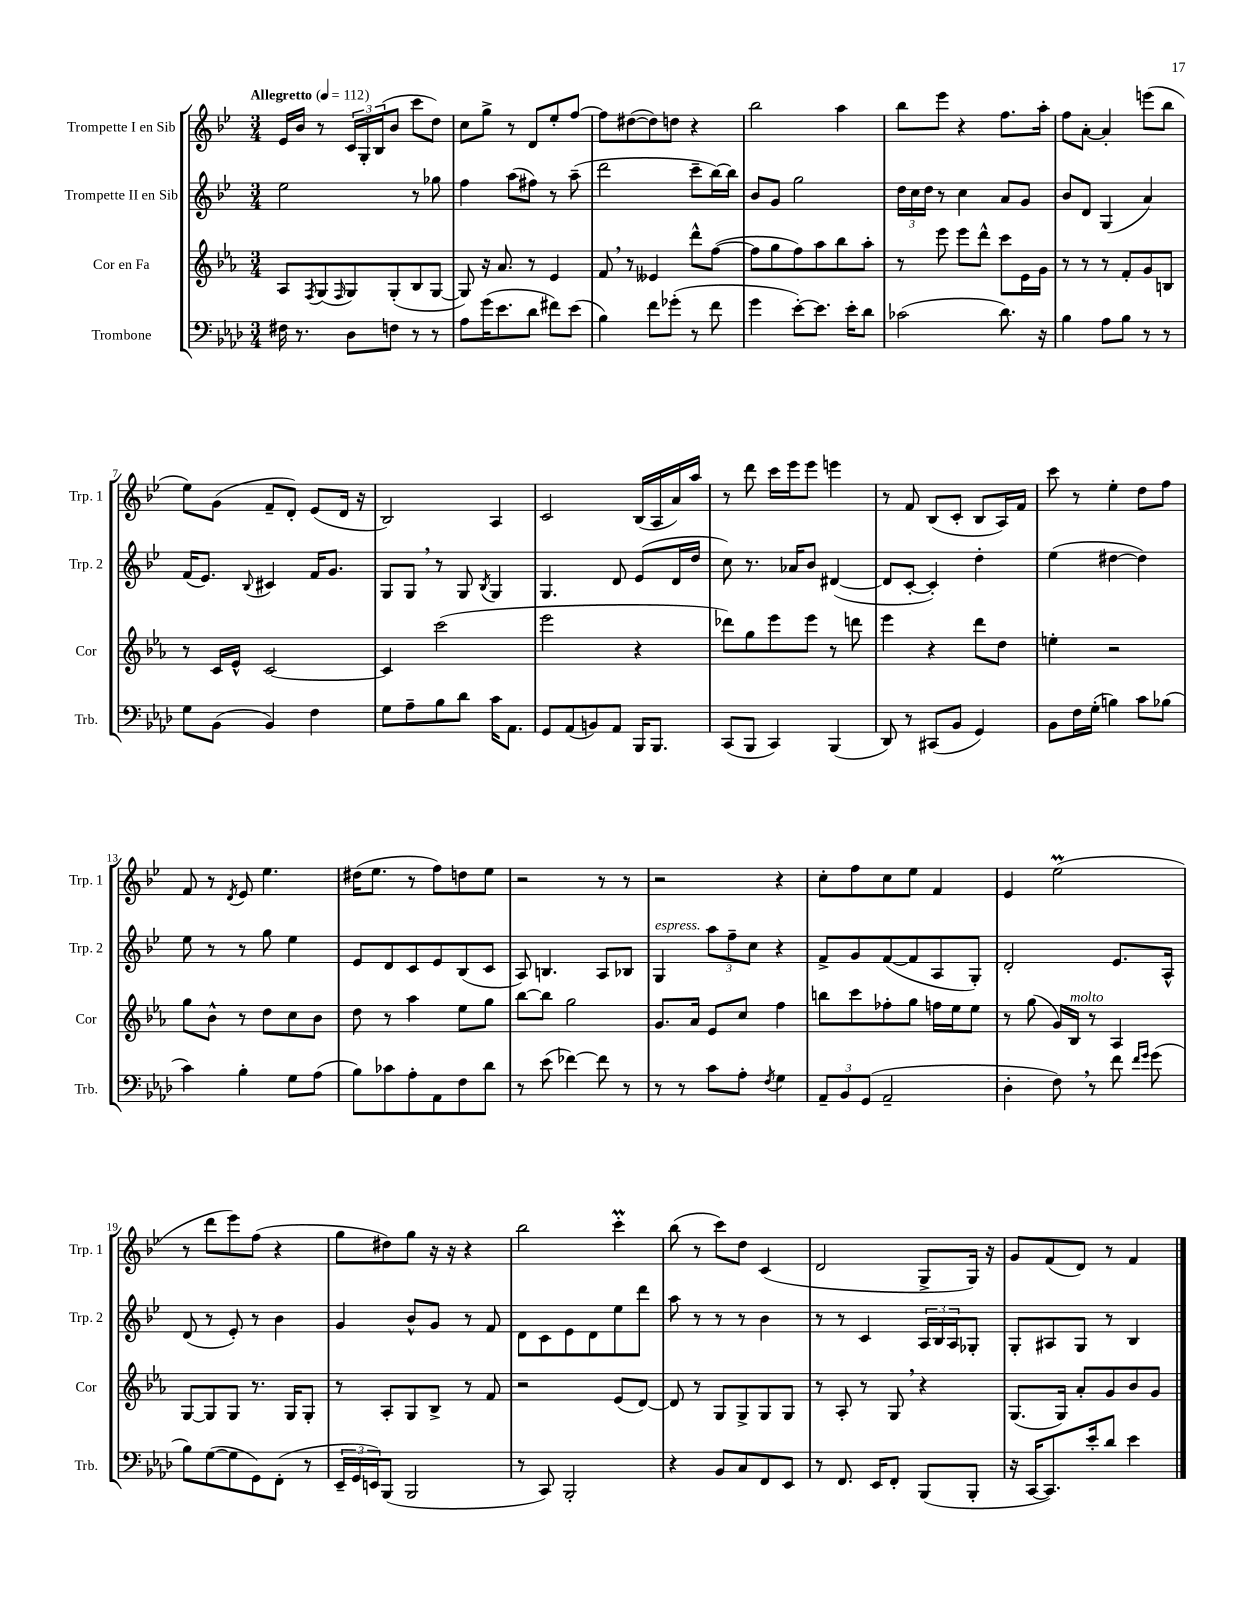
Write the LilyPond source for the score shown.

<<
\new StaffGroup <<
\new Staff = "s0" \with { instrumentName = "Trompette I en Sib" shortInstrumentName = "Trp. 1" } {
    \clef treble \key bes \major \numericTimeSignature \time 3/4 \tempo "Allegretto" 4 = 112
    ees'16 bes'16 r8 \tuplet 3/2 { c'16 g16-. bes16( } bes'8 c'''8 d''8) |
    c''8 g''8-> r8 d'8 ees''8-. f''8~ |
    f''8 dis''8~( dis''8) d''8 r4 |
    bes''2 a''4 |
    bes''8 ees'''8 r4 f''8. a''16-. |
    f''8 a'8~-. a'4-. e'''8( bes''8 |
    ees''8) g'8( f'8-- d'8-.) ees'8( d'16 r16 |
    bes2) a4 |
    c'2 bes16( a16 a'16) a''16 |
    r8 d'''8 c'''16 ees'''16 ees'''8 e'''4 |
    r8 f'8 bes8( c'8-. bes8 a16) f'16 |
    c'''8 r8 ees''4-. d''8 f''8 |
    f'8 r8 \acciaccatura { d'8 } ees'8 ees''4. |
    dis''16( ees''8. r8 f''8) d''8 ees''8 |
    r2 r8 r8 |
    r2 r4 |
    c''8-. f''8 c''8 ees''8 f'4 |
    ees'4 ees''2\prall( |
    r8 d'''8 ees'''8) f''8( r4 |
    g''8 dis''8) g''8 r16 r16 r4 |
    bes''2 c'''4-.\prall |
    bes''8( r8 c'''8) d''8 c'4( |
    d'2 g8-> g16) r16 |
    g'8 f'8( d'8) r8 f'4 \bar "|." |
}
\new Staff = "s1" \with { instrumentName = "Trompette II en Sib" shortInstrumentName = "Trp. 2" } {
    \clef treble \key bes \major \numericTimeSignature \time 3/4
    ees''2 r8 ges''8 |
    f''4 a''8( fis''8) r8 a''8--( |
    d'''2 c'''8-- bes''16~) bes''16 |
    bes'8 g'8 g''2 |
    \tuplet 3/2 { d''16 c''16 d''16 } r8 c''4 a'8 g'8 |
    bes'8 d'8 g4( a'4) |
    f'16( ees'8.) \appoggiatura { bes8 } cis'4 f'16 g'8. |
    g8 g8 \breathe r8 g8 \acciaccatura { bes8 } g4 |
    g4. d'8 ees'8( d'16 d''16 |
    c''8) r8. aes'16 bes'8 dis'4~( |
    dis'8 c'8~-. c'4-.) d''4-. |
    ees''4( dis''4~ dis''4) |
    ees''8 r8 r8 g''8 ees''4 |
    ees'8 d'8 c'8 ees'8 bes8( c'8 |
    a8) b4. a8 bes8 |
    g4^\markup { \italic "espress." } \tuplet 3/2 { a''8 f''8-- c''8 } r4 |
    f'8-> g'8 f'8~( f'8 a8 g8-.) |
    d'2-. ees'8. a16-^ |
    d'8( r8 ees'8-.) r8 bes'4 |
    g'4 bes'8-^ g'8 r8 f'8 |
    d'8 c'8 ees'8 d'8 ees''8 d'''8 |
    a''8 r8 r8 r8 bes'4 |
    r8 r8 c'4 \tuplet 3/2 { a16 bes16 a16 } ges8-. |
    g8-. ais8 g8 r8 bes4 \bar "|." |
}
\new Staff = "s2" \with { instrumentName = "Cor en Fa" shortInstrumentName = "Cor" } {
    \clef treble \key ees \major \numericTimeSignature \time 3/4
    aes8 \acciaccatura { f8 } g8( \grace { f16 } g8) g8-.( bes8 g8~ |
    g8) r16 aes'8. r8 ees'4 |
    f'8 \breathe r8 eeses'4 d'''8-^ f''8~( |
    f''8 g''8 f''8) aes''8 bes''8 aes''8-. |
    r8 ees'''8 ees'''8 d'''8-^ c'''8 ees'16 g'16 |
    r8 r8 r8 f'8-. g'8 b8 |
    r8 c'16 ees'16-^ c'2~ |
    c'4 c'''2( |
    ees'''2 r4 |
    des'''8) g''8 ees'''8 ees'''8 r8 d'''8 |
    ees'''4 r4 d'''8 d''8 |
    e''4-. r2 |
    g''8 bes'8-^ r8 d''8 c''8 bes'8 |
    d''8 r8 aes''4 ees''8 g''8 |
    bes''8~ bes''8 g''2 |
    g'8. aes'16 ees'8 c''8 f''4 |
    b''8 c'''8 fes''8-. g''8 f''16 ees''16 ees''8 |
    r8 g''8( g'16) bes16^\markup { \italic "molto" } r8 aes4 |
    g8~ g8 g8 r8. g16 g8-. |
    r8 aes8-. g8 bes8-> r8 f'8 |
    r2 ees'8( d'8~) |
    d'8 r8 g8 g8-> g8 g8 |
    r8 aes8-. r8 g8 \breathe r4 |
    g8.( g16) aes'8-. g'8 bes'8 g'8 \bar "|." |
}
\new Staff = "s3" \with { instrumentName = "Trombone" shortInstrumentName = "Trb." } {
    \clef bass \key aes \major \numericTimeSignature \time 3/4
    fis16 r8. des8 f8 r8 r8 |
    aes8 g'16( ees'8. des'8 fis'8) ees'8( |
    bes4) f'8 ges'8-.( r8 f'8 |
    g'4 ees'8~-.) ees'8. ees'16-. des'8 |
    ces'2( des'8.) r16 |
    bes4 aes8 bes8 r8 r8 |
    g8 bes,8( bes,4) f4 |
    g8 aes8-- bes8 des'8 c'16 aes,8. |
    g,8 aes,8( b,8) aes,8 bes,,16 bes,,8. |
    c,8( bes,,8 c,4) bes,,4( |
    des,8) r8 cis,8( bes,8 g,4) |
    bes,8 f16 g16-.( b4) c'8 bes8( |
    c'4) bes4-. g8 aes8( |
    bes8) ces'8 aes8-. aes,8 f8 des'8 |
    r8 ees'8( fes'4~) fes'8 r8 |
    r8 r8 c'8 aes8-. \acciaccatura { f8 } g4 |
    \tuplet 3/2 { aes,8-- bes,8 g,8( } aes,2-- |
    des4-. f8) \breathe r8 f'8 \grace { f'16 g'16 } g'8( |
    bes8) g8~( g8 g,8) f,8-.( r8 |
    \tuplet 3/2 { ees,16-- g,16 e,16) } bes,,8( bes,,2 |
    r8 c,8) bes,,2-. |
    r4 bes,8 c8 f,8 ees,8 |
    r8 f,8. ees,16 f,8-. bes,,8( bes,,8-. |
    r16 c,16~ c,8.) ees'16-. des'8 ees'4 \bar "|." |
}
>>
>>
